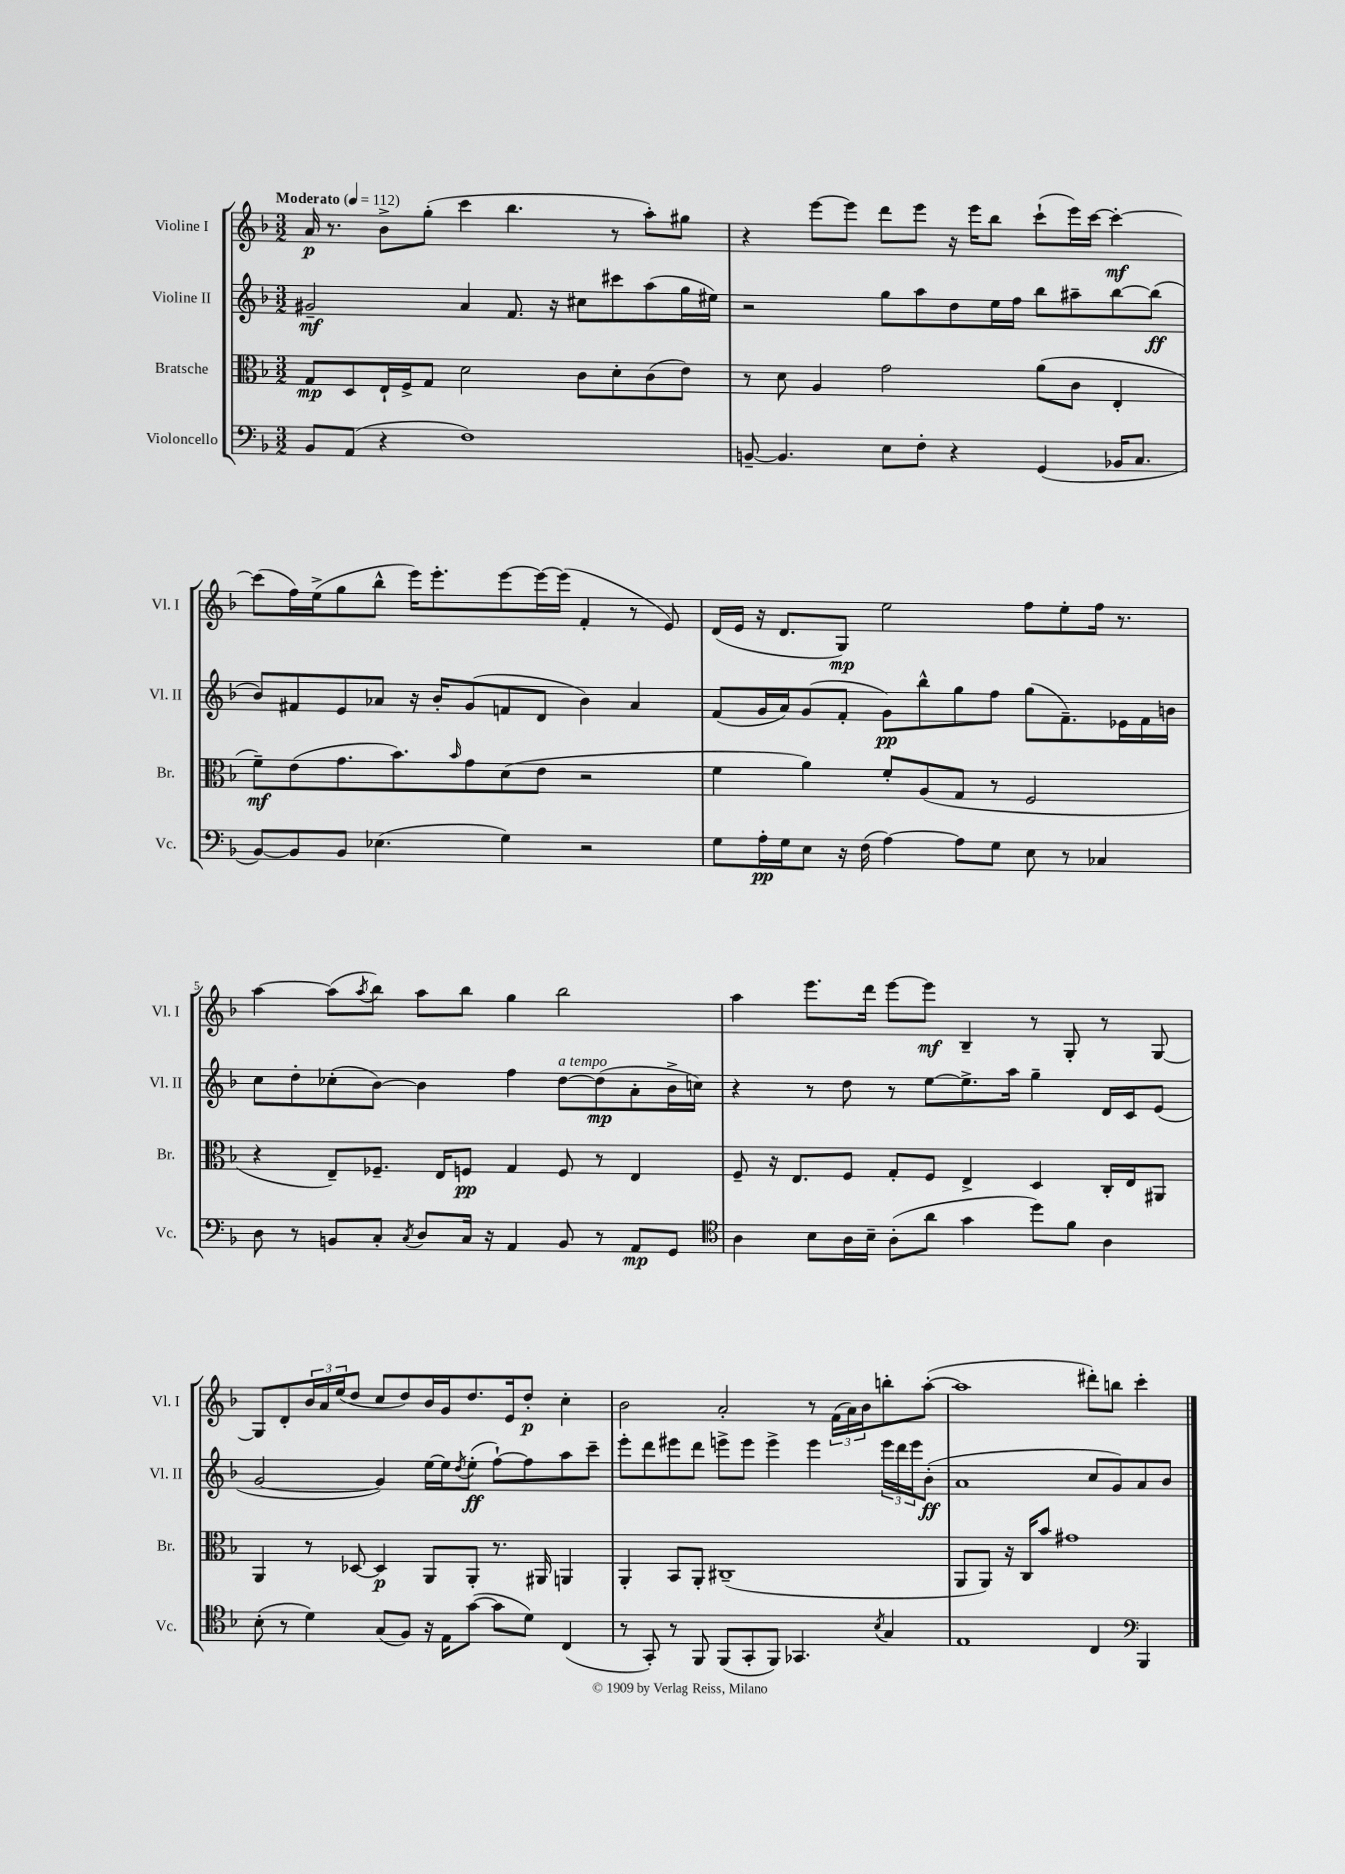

**kern	**kern	**kern	**kern
*staff4	*staff3	*staff2	*staff1
*clefF4	*clefC3	*clefG2	*clefG2
*k[b-]	*k[b-]	*k[b-]	*k[b-]
*M3/2	*M3/2	*M3/2	*M3/2
*MM112	*MM112	*MM112	*MM112
8BB-	8G	2g#~	16a
.	.	.	8.r
(8AA	8D	.	.
4r	16E`	.	8b-^
.	16F^	.	.
.	8G	.	(8gg'
1F)	2d	4a	4ccc
.	.	8.f	4.bb-
.	.	16r	.
.	8c	8cc#	.
.	8d'	8ccc#	8r
.	(8c	(8aa	8aa')
.	8e)	16gg	8gg#
.	.	16ee#)	.
=	=	=	=
[8BB~	8r	2r	4r
4.BB]	8d	.	.
.	4A	.	[8eee
.	.	.	8eee]
8E	2g	8gg	8ddd
8F'	.	8aa	8eee
4r	.	8dd	16r
.	.	.	16eee
.	.	16ee	8bb-
.	.	16ff	.
(4GG	(8a	8bb-	(8ccc`
.	8c	8aa#~	16eee)
.	.	.	[16ccc
16BB-	4E'	[8bb-	4ccc'_
8.C	.	.	.
.	.	(8bb-]	.
=	=	=	=
[8BB-)	8f~)	8b-)	(8ccc]
8BB-]	(8e	8f#	16ff)
.	.	.	(16ee^
8BB-	8.g	8e	8gg
(4.E-	.	8a-	8bb-^^
.	8.b-)	.	.
.	.	16r	16eee)
.	.	16b-'	8.eee'
.	16qqb-	.	.
.	8g	(8g	.
4G)	(8d	8f	[8eee
.	8e	8d	16eee_
.	.	.	(16eee]
2r	2r	4b-)	4f'
.	.	4a-	8r
.	.	.	8e)
=	=	=	=
8G	4f	(8f	(16d
.	.	.	16e
16A'	.	16g	16r
16G	.	16a)	8.d
8E	4a)	(8g	.
16r	.	8f'	8G)
(16F	.	.	.
[4A)	8f'	8g)	2ee
.	(8A	8bb-^^	.
8A]	8G	8gg	.
8G	8r	8ff	.
8E	2F	(8gg	8ff
8r	.	8.f~)	8ee'
4C-	.	.	16ff
.	.	16e-	8.r
.	.	16f	.
.	.	16b	.
=	=	=	=
8D	4r	8cc	[4aa
8r	.	8dd'	.
8BB	8E~)	(8cc-'	(8aa]
.	.	.	8qaa
8C'	8.F-~	[8b-)	8bb-)
8qC	.	.	.
8D	.	4b-]	8aa
.	16E	.	.
16C	8F	.	8bb-
16r	.	.	.
4AA	4G	4ff	4gg
8BB	8F	[8dd	2bb-
8r	8r	(8dd]	.
8AA	4E	8a'	.
8GG	.	16b-^	.
.	.	16cc)	.
=	=	=	=
*clefC4	*	*	*
4A	8F~	4r	4aa
.	16r	.	.
.	8.E	.	.
8B-	.	8r	8.eee
16A	8F	8dd	.
16B-~	.	.	16ddd
(8A'	8G'	8r	[8eee
8a	8F	[8ee	8eee]
4g	4E^	8.ee^]	4B-~
.	.	16aa	.
8dd)	4D	4gg~	8r
8f	.	.	8G'
4A	16C'	16d	8r
.	16E	16c	.
.	8AA#	(8e	[8G
=	=	=	=
(8B-'	4AA	[2g	8G]
8r	.	.	8d'
4d)	8r	.	24b-
.	.	.	24a
.	.	.	(24ee
.	[8D-	.	8dd
(8G	4D-]	4g])	8cc
8F)	.	.	8dd)
16r	8AA	[16ee	16b-
16E	.	16ee]	16g
.	.	8qdd	.
([8g	8AA'	(8ee'	8.dd
8g]	8.r	[8ff`)	.
.	.	.	16e
8d)	.	8ff]	8dd'
.	16AA#	.	.
(4C	4AA	8aa	4cc'
.	.	8ccc~	.
=	=	=	=
8r	4AA'	8eee'	2b-
8GG')	.	8ddd	.
8r	8BB-	8eee#	.
8FF	8AA'	8ddd	.
(8FF	(1C#~	8eee^	2a'
8GG'	.	8eee	.
8FF)	.	4eee^	.
4.GG-	.	.	.
.	.	4eee	8r
.	.	.	(24f
.	.	.	24a)
.	.	.	24b-
8qB-	.	.	.
4G	.	24eee	8bb'
.	.	24ddd	.
.	.	24eee	.
.	.	(8b-'	([8aa'
=	=	=	=
1E	8AA	1a	1aa]
.	8AA)	.	.
.	16r	.	.
.	16C	.	.
.	8b-	.	.
.	1g#	.	.
4C	.	8cc	8ddd#')
.	.	8g)	8bb
*clefF4	*	*	*
4BBB-	.	8a	4ccc'
.	.	8b-	.
==	==	==	==
*-	*-	*-	*-
